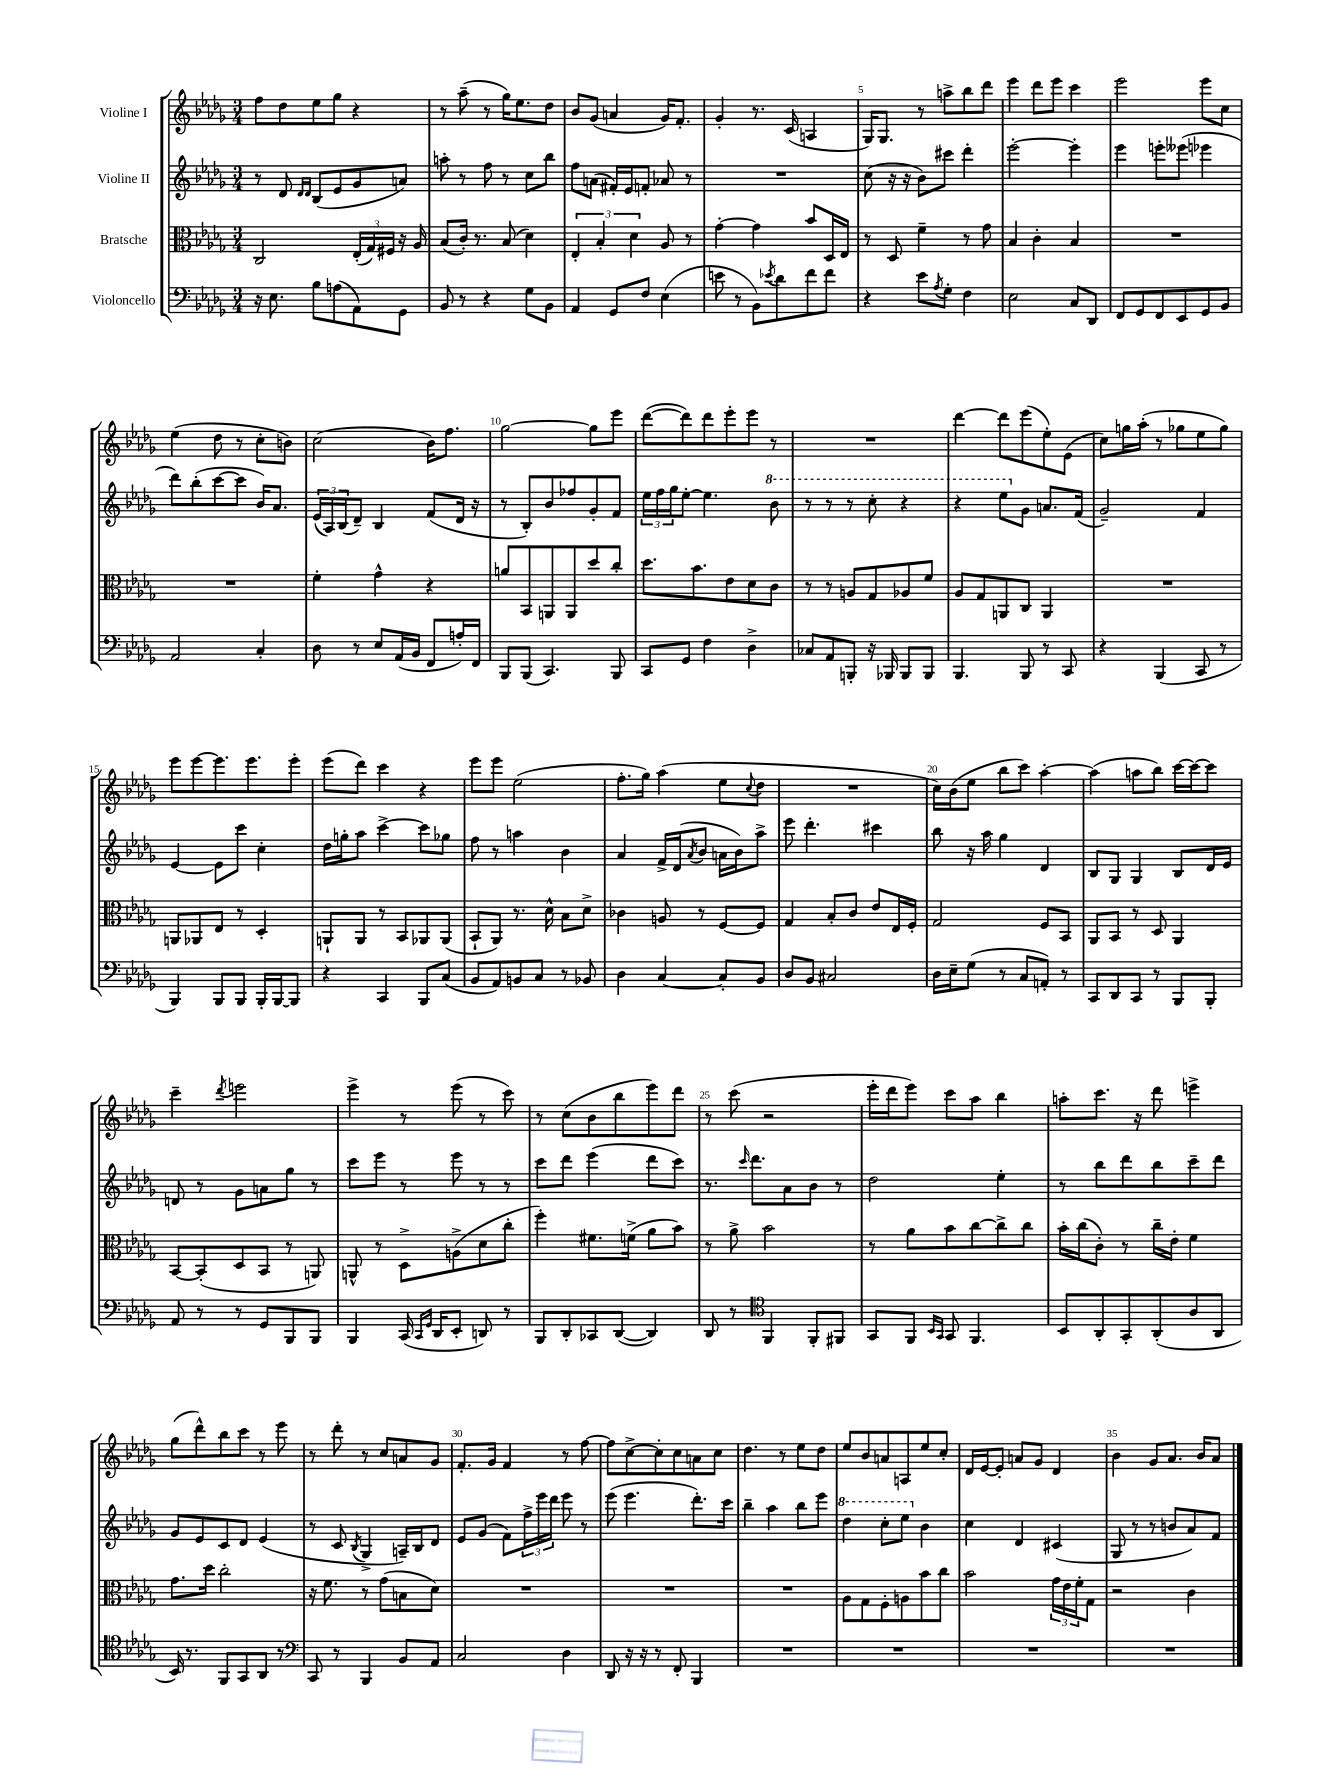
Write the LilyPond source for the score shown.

<<
\new StaffGroup <<
\new Staff = "s0" \with { instrumentName = "Violine I" } {
    \clef treble \key des \major \numericTimeSignature \time 3/4
    f''8 des''8 ees''8 ges''8 r4 |
    r8 aes''8--( r8 ges''16) ees''8. des''8 |
    bes'8 ges'8( a'4 ges'16) f'8.-. |
    ges'4-. r8. c'16( a4 |
    ges16) ges8. r8 a''8-> bes''8 des'''8 |
    ees'''4 des'''8 ees'''8 c'''4 |
    ees'''2 ees'''8 c''8 |
    ees''4( des''8 r8 c''8-. b'8) |
    c''2( bes'16) f''8. |
    ges''2~ ges''8 ees'''8 |
    des'''8~( des'''8) des'''8 ees'''8-. ees'''8 r8 |
    R2. |
    des'''4~ des'''8 ees'''8( ees''8-.) ees'8( |
    c''8) g''16 aes''16-.( r8 ges''8 ees''8 ges''8) |
    ees'''8 ees'''8~ ees'''8. ees'''8. ees'''8-. |
    ees'''8( des'''8) c'''4 r4 |
    ees'''8 ees'''8 ees''2( |
    f''8.-. ges''16) aes''4( ees''8 \appoggiatura { c''8 } des''8 |
    R2. |
    c''16) bes'16( ees''8 bes''8 c'''8) aes''4~-. |
    aes''4( a''8 bes''8) c'''16~ c'''16~ c'''8 |
    c'''4-- \acciaccatura { des'''8 } e'''2 |
    ees'''4-> r8 ees'''8( r8 c'''8) |
    r8 c''8( bes'8 bes''8 ees'''8) des'''8 |
    r8 c'''8( r2 |
    ees'''16-. des'''16 ees'''8) c'''8 aes''8 bes''4 |
    a''8-. c'''8. r16 des'''8 e'''4-> |
    ges''8( des'''8-^) bes''8 c'''8 r8 ees'''8 |
    r8 des'''8-. r8 c''8 a'8 ges'8 |
    f'8.-. ges'16 f'4 r8 f''8~ |
    f''8 c''8~-> c''8-. c''8 a'8 c''8 |
    des''4. r8 ees''8 des''8 |
    ees''8 bes'8 a'8 a8 ees''8 c''8-. |
    des'16 ees'16~ ees'8-. a'8 ges'8 des'4 |
    bes'4 ges'8 aes'8. bes'16 aes'8 \bar "|." |
}
\new Staff = "s1" \with { instrumentName = "Violine II" } {
    \clef treble \key des \major \numericTimeSignature \time 3/4
    r8 des'8 \grace { des'16 des'16 } bes8( ees'8 ges'8 a'8) |
    a''8-. r8 f''8 r8 c''8 bes''8 |
    f''8 a'8( fis'16-.) ees'16 f'8-. aes'8 r8 |
    R2. |
    c''8( r16 r16 bes'8) cis'''8 des'''4-. |
    ees'''2~-. ees'''4-. |
    ees'''4 e'''8-. eeses'''8( ees'''4 |
    des'''8) bes''8-.( c'''8~ c'''8 bes'16) aes'8. |
    \tuplet 3/2 { ees'16( aes16) bes16( } des'8--) bes4 f'8( des'16 r16 |
    r8 bes8-.) bes'8 fes''8 ges'8-. f'8 |
    \tuplet 3/2 { ees''16 f''16 ges''16 } ees''8~-. ees''4. \ottava #1 bes''8 |
    r8 r8 r8 c'''8-. r4 |
    r4 ees'''8 \ottava #0 ges'8 a'8. f'16( |
    ges'2--) f'4 |
    ees'4~ ees'8 c'''8 c''4-. |
    des''16 g''16-. aes''8 c'''4~-> c'''8 ges''8 |
    f''8 r8 a''4 bes'4 |
    aes'4 f'16-> des'16( \acciaccatura { aes'8 } bes'8 a'16 bes'16) aes''8-> |
    ees'''8 des'''4.-. cis'''4 |
    bes''8 r16 aes''16 ges''4 des'4 |
    bes8 ges8 ges4 bes8 des'16 ees'16 |
    d'8 r8 ges'8 a'8 ges''8 r8 |
    c'''8 ees'''8 r8 ees'''8 r8 r8 |
    c'''8 des'''8 ees'''4( des'''8 c'''8) |
    r8. \grace { c'''16 } des'''8. aes'8 bes'8 r8 |
    des''2 ees''4-. |
    r8 bes''8 des'''8 bes''8 c'''8-- des'''8 |
    ges'8 ees'8 c'8 des'8 ees'4( |
    r8 c'8 \acciaccatura { bes8 } ges4-> a16--) bes16 des'8 |
    ees'8 ges'8( f'8) \tuplet 3/2 { f''16-> ees'''16 des'''16 } ees'''8 r8 |
    ees'''8( ees'''4. des'''8.-.) c'''16 |
    bes''4-- aes''4 bes''8 ees'''8 |
    \ottava #1 des'''4 c'''8-. ees'''8 \ottava #0 bes'4 |
    c''4 des'4 cis'4( |
    ges8 r8 r8 b'8 aes'8) f'8 \bar "|." |
}
\new Staff = "s2" \with { instrumentName = "Bratsche" } {
    \clef alto \key des \major \numericTimeSignature \time 3/4
    c2 \tuplet 3/2 { ees16-.( ges16) fis16 } r16 aes16 |
    bes8( c'16-.) r8. bes8( des'4) |
    \tuplet 3/2 { ees4-. bes4-. des'4 } aes8 r8 |
    ges'4~-. ges'4 bes'8 des16 ees16 |
    r8 des8 f'4-- r8 ges'8 |
    bes4 c'4-. bes4 |
    R2. |
    R2. |
    f'4-. ges'4-^ r4 |
    a'8 bes,8 a,8 a,8 des''8 c''8-. |
    des''8. bes'8. ees'8 des'8 c'8 |
    r8 r8 a8 ges8 aes8 f'8 |
    aes8 ges8 a,8 c8 a,4 |
    R2. |
    a,8 aes,8 ees8 r8 des4-. |
    a,8-! a,8 r8 bes,8 aes,8 aes,8( |
    bes,8-! aes,8) r8. des'16-^ bes8 des'8-> |
    ces'4 a8 r8 f8~ f8 |
    ges4 bes8-. c'8 ees'8 ees16 f16-. |
    ges2 f8 bes,8 |
    aes,8 bes,8 r8 des8 aes,4 |
    bes,8~ bes,8-.( des8 bes,8 r8 a,8) |
    a,8-^ r8 des8-> a8->( des'8 c''8-. |
    f''4-.) fis'8. f'16->( aes'8 bes'8) |
    r8 aes'8-> bes'2 |
    r8 aes'8 bes'8 c''8~ c''8-> c''8 |
    bes'16-. c''16( c'8-.) r8 c''16-- ees'16-. f'4 |
    ges'8. des''16 c''2-. |
    r16 f'8. r8 ges'8( b8 des'8) |
    R2. |
    R2. |
    R2. |
    aes8 ges8 f8-. a8 bes'8 c''8 |
    bes'2 \tuplet 3/2 { ges'16 ees'16 f'16-. } ges8 |
    r2 c'4 \bar "|." |
}
\new Staff = "s3" \with { instrumentName = "Violoncello" } {
    \clef bass \key des \major \numericTimeSignature \time 3/4
    r16 ees8. bes8 a8( aes,8) ges,8 |
    bes,8 r8 r4 ges8 bes,8 |
    aes,4 ges,8 f8 ees4( |
    e'8 r8 bes,8) \acciaccatura { ees'8 } des'8 f'8 f'8 |
    r4 ees'8 \acciaccatura { aes8 } ges8-. f4 |
    ees2 c8 des,8 |
    f,8 ges,8 f,8 ees,8 ges,8 bes,8 |
    aes,2 c4-. |
    des8 r8 ees8 aes,16( bes,16 f,8 a16-.) f,16 |
    bes,,8 bes,,8( c,4.) bes,,8 |
    c,8 ges,8 f4 des4-> |
    ces8 aes,8 b,,8-. r16 bes,,16 bes,,8 bes,,8 |
    bes,,4. bes,,8 r8 c,8 |
    r4 bes,,4( c,8 r8 |
    bes,,4) bes,,8 bes,,8 bes,,16-. bes,,16~ bes,,8 |
    r4 c,4 bes,,8 c8( |
    bes,8 aes,8) b,8 c8 r8 bes,8 |
    des4 c4~ c8-. bes,8 |
    des8 bes,8 cis2 |
    des16 ees16-- ges8( r8 c8 a,8-.) r8 |
    c,8 des,8 c,8 r8 bes,,8 bes,,8-. |
    aes,8 r8 r8 ges,8 bes,,8 bes,,8 |
    bes,,4 c,16( \grace { c,16 ges,16 } des,16 ees,8-. d,8) r8 |
    bes,,8 des,8-. ces,8 des,8~( des,4) |
    des,8 r8 \clef tenor f,4 f,8-. fis,8 |
    ges,8 f,8 \grace { bes,16 ges,16 } ges,8 f,4. |
    bes,8 aes,8-. ges,8-. aes,8-.( aes8 aes,8 |
    bes,16) r8. f,8 ges,8 aes,8 r8 |
    \clef bass c,8 r8 bes,,4 bes,8 aes,8 |
    c2 des4 |
    des,8 r16 r16 r8 f,8-. bes,,4 |
    R2. |
    R2. |
    R2. |
    R2. \bar "|." |
}
>>
>>
\layout { \context { \Score \override BarNumber.break-visibility = ##(#f #t #t) barNumberVisibility = #(every-nth-bar-number-visible 5) } }
